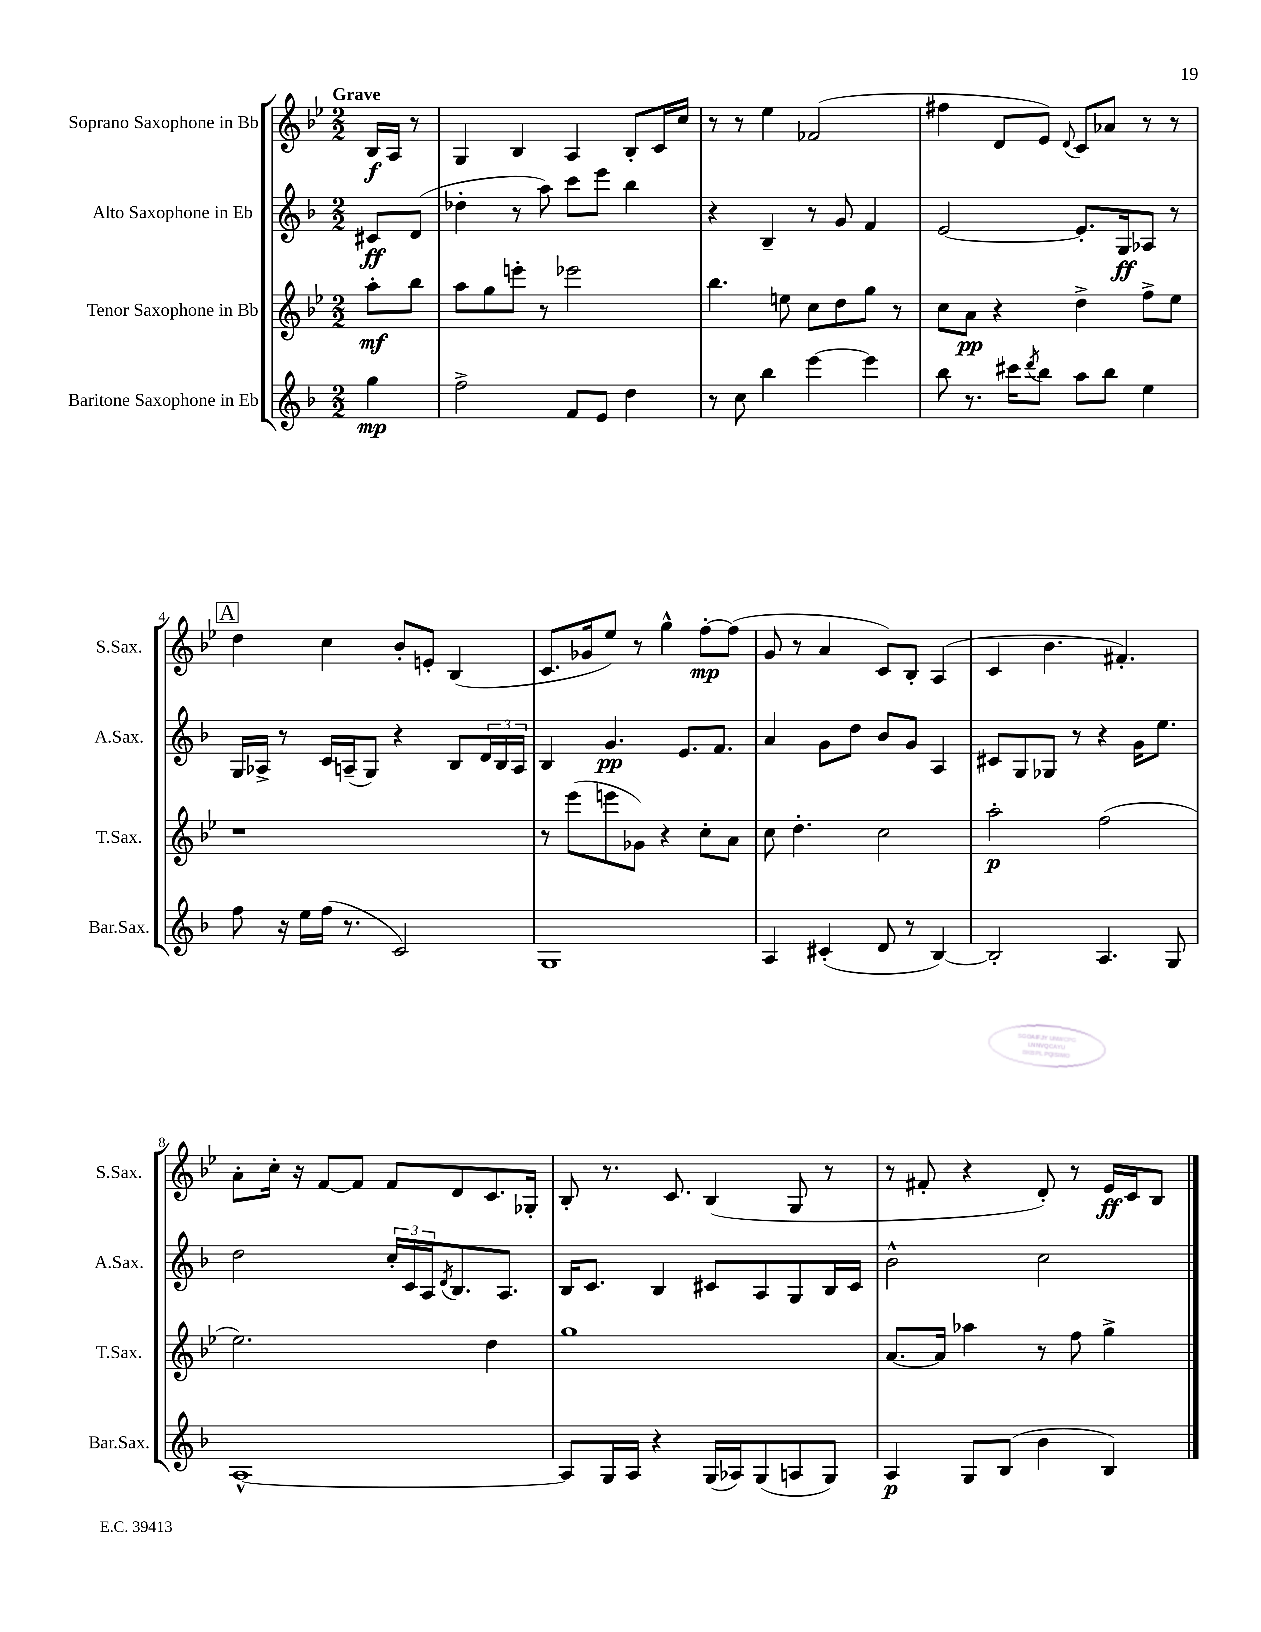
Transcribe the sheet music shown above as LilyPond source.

<<
\new StaffGroup <<
\new Staff = "s0" \with { instrumentName = "Soprano Saxophone in Bb" shortInstrumentName = "S.Sax." } {
    \clef treble \key bes \major \numericTimeSignature \time 2/2 \partial 4 \tempo "Grave"
    bes16\f a16 r8 |
    g4 bes4 a4 bes8-. c'16 c''16 |
    r8 r8 ees''4 fes'2( |
    fis''4 d'8 ees'8) \appoggiatura { d'8 } c'8 aes'8 r8 r8 |
    \mark \markup { \box "A" } d''4 c''4 bes'8-. e'8-. bes4( |
    c'8. ges'16 ees''8) r8 g''4-^ f''8~-.\mp f''8( |
    g'8 r8 a'4 c'8) bes8-. a4( |
    c'4 bes'4. fis'4.-.) |
    a'8-. c''16-. r16 f'8~ f'8 f'8 d'8 c'8. ges16-. |
    bes8-. r8. c'8. bes4( g8 r8 |
    r8 fis'8-. r4 d'8-.) r8 ees'16\ff c'16 bes8 \bar "|." |
}
\new Staff = "s1" \with { instrumentName = "Alto Saxophone in Eb" shortInstrumentName = "A.Sax." } {
    \clef treble \key f \major \numericTimeSignature \time 2/2 \partial 4
    cis'8\ff d'8( |
    des''4-. r8 a''8) c'''8 e'''8 bes''4 |
    r4 bes4-- r8 g'8 f'4 |
    e'2~ e'8.-. g16\ff aes8 r8 |
    \mark \markup { \box "A" } g16 aes16-> r8 c'16 a16--( g8) r4 bes8 \tuplet 3/2 { d'16 bes16 a16 } |
    bes4 g'4.\pp e'8. f'8. |
    a'4 g'8 d''8 bes'8 g'8 a4 |
    cis'8 g8 ges8 r8 r4 g'16 e''8. |
    d''2 \tuplet 3/2 { c''16-. c'16 a16 } \acciaccatura { d'8 } bes8. a8. |
    bes16 c'8. bes4 cis'8 a8 g8 bes16 cis'16 |
    bes'2-^ c''2 \bar "|." |
}
\new Staff = "s2" \with { instrumentName = "Tenor Saxophone in Bb" shortInstrumentName = "T.Sax." } {
    \clef treble \key bes \major \numericTimeSignature \time 2/2 \partial 4
    a''8-.\mf bes''8 |
    a''8 g''8 e'''8-. r8 ees'''2 |
    bes''4. e''8 c''8 d''8 g''8 r8 |
    c''8 a'8\pp r4 d''4-> f''8-> ees''8 |
    \mark \markup { \box "A" } r1 |
    r8 ees'''8( e'''8 ges'8) r4 c''8-. a'8 |
    c''8 d''4.-. c''2 |
    a''2-.\p f''2( |
    ees''2.) d''4 |
    g''1 |
    a'8.~ a'16 aes''4 r8 f''8 g''4-> \bar "|." |
}
\new Staff = "s3" \with { instrumentName = "Baritone Saxophone in Eb" shortInstrumentName = "Bar.Sax." } {
    \clef treble \key f \major \numericTimeSignature \time 2/2 \partial 4
    g''4\mp |
    f''2-> f'8 e'8 d''4 |
    r8 c''8 bes''4 e'''4~ e'''4 |
    bes''8 r8. cis'''16 \acciaccatura { d'''8 } bes''8 a''8 bes''8 e''4 |
    \mark \markup { \box "A" } f''8 r16 e''16 f''16( r8. c'2) |
    g1 |
    a4 cis'4-.( d'8 r8 bes4~) |
    bes2-. a4. g8 |
    a1~-^ |
    a8 g16 a16 r4 g16( aes16) g8( a8 g8) |
    a4\p g8 bes8( bes'4 bes4) \bar "|." |
}
>>
>>
